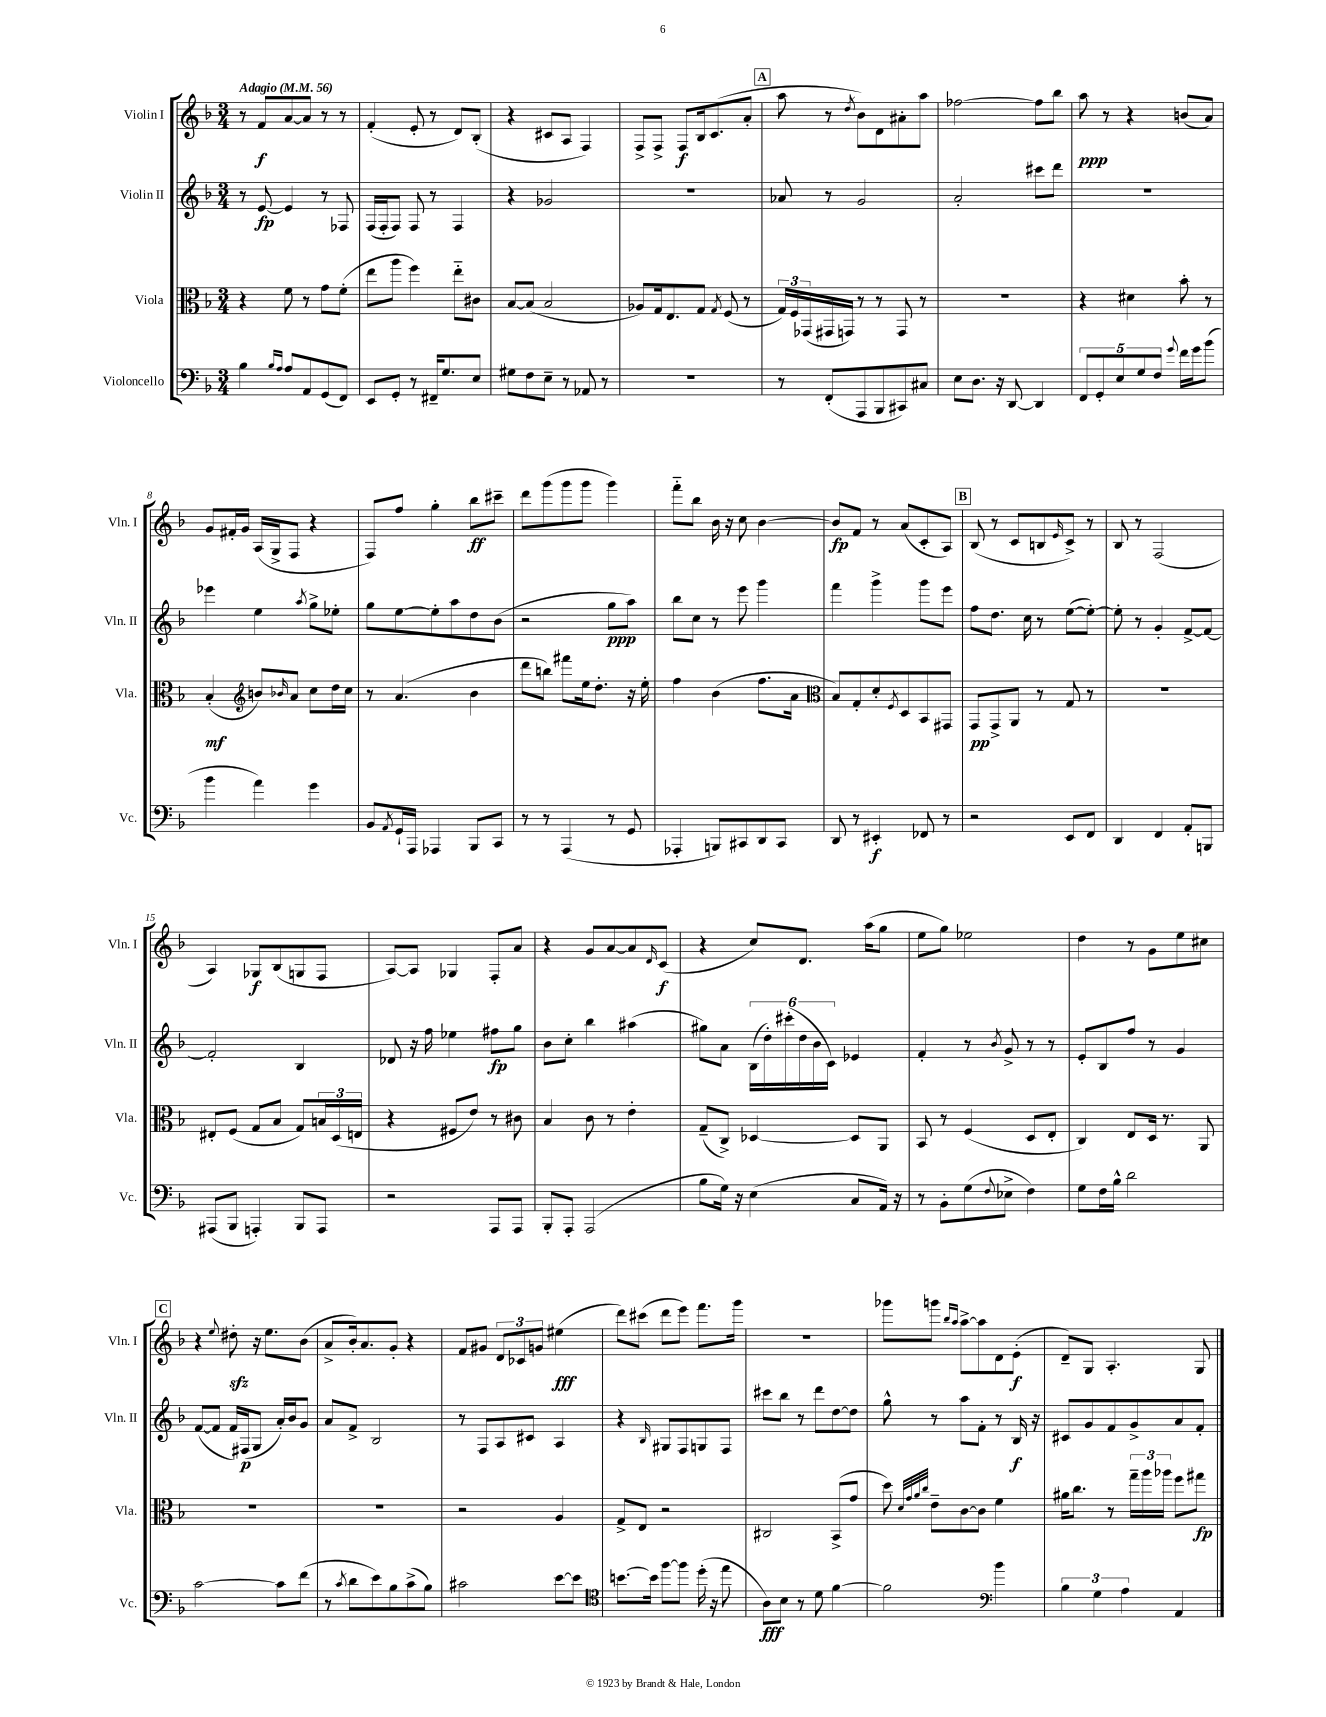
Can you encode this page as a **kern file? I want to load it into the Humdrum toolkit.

**kern	**dynam	**kern	**dynam	**kern	**dynam	**kern	**dynam
*part4	*part4	*part3	*part3	*part2	*part2	*part1	*part1
*staff4	*staff4	*staff3	*staff3	*staff2	*staff2	*staff1	*staff1
*I"Violoncello	*	*I"Viola	*	*I"Violin II	*	*I"Violin I	*
*I'Vc.	*	*I'Vla.	*	*I'Vln. II	*	*I'Vln. I	*
*clefF4	*	*clefC3	*	*clefG2	*	*clefG2	*
*k[b-]	*	*k[b-]	*	*k[b-]	*	*k[b-]	*
*M3/4	*	*M3/4	*	*M3/4	*	*M3/4	*
*MM56	*	*MM56	*	*MM56	*	*MM56	*
=1	=1	=1	=1	=1	=1	=1	=1
!	!	!	!	!	!	!LO:TX:a:B:t=Adagio	!
4B-\	.	4r	.	8r	.	8r	.
.	.	.	.	[8e/	fp	8f/L	f
16qqB-/LL	.	.	.	.	.	.	.
16qqA/JJ	.	.	.	.	.	.	.
8A/L	.	8f\	.	4e/]	.	[8a/	.
8AA/	.	8r	.	.	.	8a/J]	.
(8GG/	.	8g\L	.	8r	.	8r	.
8FF/J)	.	(8f'\J	.	8F-X/	.	8r	.
=2	=2	=2	=2	=2	=2	=2	=2
8EE/L	.	8ee\L	.	(16F/LL	.	(4f'/	.
.	.	.	.	16F'/J	.	.	.
8GG'/J	.	8aa\J	.	8F/J)	.	.	.
8r	.	4ff\)	.	8F/	.	8e'/	.
16FF#X~/KL	.	.	.	8r	.	8r	.
8.G/	.	.	.	.	.	.	.
.	.	8ee\L	.	4F/	.	8d/L)	.
8E/J	.	8c#X\J	.	.	.	(8B-'/J	.
=3	=3	=3	=3	=3	=3	=3	=3
8G#X\L	.	[8B-/L	.	4r	.	4r	.
8F\	.	(8B-/J]	.	.	.	.	.
8E~\J	.	2B-/	.	2g-X/	.	8c#X/L	.
8r	.	.	.	.	.	8A/J	.
8AA-X/	.	.	.	.	.	4F/)	.
8r	.	.	.	.	.	.	.
=4	=4	=4	=4	=4	=4	=4	=4
2.r	.	8A-X/L)	.	2.r	.	8F^/L	.
.	.	16G/k	.	.	.	8F^/J	.
.	.	8.E/	.	.	.	.	.
.	.	.	.	.	.	8F/L	f
.	.	8G/J	.	.	.	16B-/k	.
.	.	.	.	.	.	(8.c/	.
.	.	8qG/	.	.	.	.	.
.	.	(8F/	.	.	.	.	.
.	.	8r	.	.	.	8a'/J	.
!!LO:REH:place=s1:t=A
=5	=5	=5	=5	=5	=5	=5	=5
8r	.	24G/LL)	.	8a-X/	.	8aa\	.
.	.	24F/	.	.	.	.	.
.	.	(24GG-X/	.	.	.	.	.
(8FF'/L	.	16GG#X/	.	8r	.	8r	.
.	.	16GGn/JJ)	.	.	.	.	.
.	.	.	.	.	.	8qdd/	.
8AAA/	.	8r	.	2g/	.	8b-\L)	.
8BBB-/	.	8r	.	.	.	8d\	.
8CC#X/)	.	8GG/	.	.	.	8a#X'\	.
8C#X/J	.	8r	.	.	.	8aa\J	.
=6	=6	=6	=6	=6	=6	=6	=6
8E\L	.	2.r	.	2a'/	.	[2ff-X\	.
8.D\J	.	.	.	.	.	.	.
16r	.	.	.	.	.	.	.
[8DD/	.	.	.	.	.	.	.
4DD/]	.	.	.	8ccc#X\L	.	8ff-\L]	.
.	.	.	.	8ddd\J	.	8bb-\J	.
=7	=7	=7	=7	=7	=7	=7	=7
10FF/L	.	4r	.	2.r	.	8aa\	ppp
10GG'/	.	.	.	.	.	.	.
.	.	.	.	.	.	8r	.
10E/	.	.	.	.	.	.	.
.	.	4d#X\	.	.	.	4r	.
10G/	.	.	.	.	.	.	.
10F/J	.	.	.	.	.	.	.
8qqg/	.	.	.	.	.	.	.
16f\LL	.	8b-'\	.	.	.	(8bn/L	.
16g\J	.	.	.	.	.	.	.
(8b-\J	.	8r	.	.	.	8a/J)	.
!!LO:LB:g=z
=8	=8	=8	=8	=8	=8	=8	=8
4b-\	.	(4B-'/	mf	4eee-X\	.	8g/L	.
.	.	.	.	.	.	16f#X'/L	.
.	.	.	.	.	.	16g/JJ	.
*	*	*clefG2	*	*	*	*	*
4a\)	.	8bn/L)	.	4ee\	.	(16A/LL	.
.	.	.	.	.	.	16G^/J	.
.	.	16qqb-X/	.	.	.	.	.
.	.	8a/J	.	.	.	8F/J	.
.	.	.	.	8qaa/	.	.	.
4g\	.	8cc\L	.	8gg^\L	.	4r	.
.	.	16dd\L	.	8ee-X'\J	.	.	.
.	.	16cc\JJ	.	.	.	.	.
=9	=9	=9	=9	=9	=9	=9	=9
8BB-/L	.	8r	.	8gg\L	.	8F/L)	.
8qAA/	.	.	.	.	.	.	.
16GG`/L	.	(4.a/	.	[8ee\	.	8ff/J	.
16AAA/JJ	.	.	.	.	.	.	.
4AAA-X/	.	.	.	8ee'\]	.	4gg'\	.
.	.	.	.	8aa\	.	.	.
8BBB-/L	.	4b-\	.	8dd\	.	8bb-\L	ff
8CC/J	.	.	.	(8b-\J	.	8ccc#X~\J	.
=10	=10	=10	=10	=10	=10	=10	=10
8r	.	8ddd\L	.	2r	.	8ddd\L	.
8r	.	8bbn\J)	.	.	.	(8ggg\	.
(4AAA/	.	8fff#X\L	.	.	.	8ggg\	.
.	.	16ee\k	.	.	.	8ggg\J	.
.	.	8.dd'\J	.	.	.	.	.
8r	.	.	.	8gg\L	ppp	4ggg\)	.
8GG/	.	16r	.	8aa\J)	.	.	.
.	.	16ee'\	.	.	.	.	.
=11	=11	=11	=11	=11	=11	=11	=11
4AAA-X'/	.	4ff\	.	8bb-\L	.	8fff\L	.
.	.	.	.	8cc\J	.	8bb-\J	.
8BBBn/L)	.	(4b-\	.	8r	.	16b-\	.
.	.	.	.	.	.	16r	.
8CC#X/	.	.	.	8eee\	.	8cc\	.
8DD/	.	8.ff\L	.	4ggg\	.	[4b-\	.
8CC#/J	.	.	.	.	.	.	.
.	.	16a\Jk	.	.	.	.	.
=12	=12	=12	=12	=12	=12	=12	=12
*	*	*clefC3	*	*	*	*	*
8DD/	.	8B-/L)	.	4fff\	.	8b-/L]	fp
8r	.	8G'/	.	.	.	8f/J	.
4EE#X'/	f	8d'/	.	4ggg^\	.	8r	.
.	.	8qF/	.	.	.	.	.
.	.	8D/	.	.	.	(8a/L	.
8FF-X/	.	8BB-/	.	8ggg\L	.	8c'/	.
8r	.	8GG#X/J	.	8eee\J	.	8A/J)	.
!!LO:REH:place=s1:t=B
=13	=13	=13	=13	=13	=13	=13	=13
2r	.	8GG/L	pp	8ff\L	.	(8B-/	.
.	.	8GG^/	.	8.dd\J	.	8r	.
.	.	8AA/J	.	.	.	8c/L	.
.	.	.	.	16cc\	.	.	.
.	.	8r	.	8r	.	8Bn/	.
.	.	.	.	.	.	16qqe/	.
8EE/L	.	8G/	.	([8ee\L	.	8c^/J)	.
8FF/J	.	8r	.	8ee'\J_)	.	8r	.
=14	=14	=14	=14	=14	=14	=14	=14
4DD/	.	2.r	.	8ee'\]	.	8B-/	.
.	.	.	.	8r	.	8r	.
4FF/	.	.	.	4g'/	.	(2F/	.
8AA'/L	.	.	.	[8f^/L	.	.	.
8BBBn/J	.	.	.	8f/J_	.	.	.
!!LO:LB:g=z
=15	=15	=15	=15	=15	=15	=15	=15
(8AAA#X/L	.	8E#X'/L	.	2f'/]	.	4A/)	.
8BBB-/J	.	(8F/J	.	.	.	.	.
4AAAn'/)	.	8G/L	.	.	.	8G-X/L	f
.	.	8B-/J	.	.	.	(8B-/	.
8BBB-/L	.	8G/L)	.	4B-/	.	8Gn/	.
8AAA/J	.	24Bn/L	.	.	.	8F/J	.
.	.	(24D/	.	.	.	.	.
.	.	24En/JJ	.	.	.	.	.
=16	=16	=16	=16	=16	=16	=16	=16
2r	.	4r	.	8d-X/	.	[8A/L)	.
.	.	.	.	16r	.	8A/J]	.
.	.	.	.	16ff\	.	.	.
.	.	8F#X/L	.	4ee-X\	.	4G-X/	.
.	.	8e/J)	.	.	.	.	.
8AAA/L	.	8r	.	8ff#X\L	fp	8F'/L	.
8AAA/J	.	8c#X\	.	8gg\J	.	8a/J	.
=17	=17	=17	=17	=17	=17	=17	=17
8BBB-'/L	.	4B-/	.	8b-\L	.	4r	.
8AAA'/J	.	.	.	8cc'\J	.	.	.
(2AAA/	.	8c\	.	4bb-\	.	8g/L	.
.	.	8r	.	.	.	[8a/	.
.	.	4e'\	.	(4aa#X\	.	8a/]	.
.	.	.	.	.	.	16qqd/	.
.	.	.	.	.	.	(8c/J	f
=18	=18	=18	=18	=18	=18	=18	=18
8B-\L	.	(8G~/L	.	8gg#X\L)	.	4r	.
16G\Jk)	.	8C^/J)	.	8a\J	.	.	.
16r	.	.	.	.	.	.	.
(4E\	.	[4D-X/	.	(24B-\LL	.	8cc/L)	.
.	.	.	.	24dd'\)	.	.	.
.	.	.	.	(24ccc#X'\	.	.	.
.	.	.	.	24dd\	.	8.d/J	.
.	.	.	.	24b-\	.	.	.
.	.	.	.	24c\JJ)	.	.	.
8C/L	.	8D-/L]	.	4e-X/	.	.	.
.	.	.	.	.	.	(16aa\KL	.
16AA/Jk)	.	8AA/J	.	.	.	8gg\J	.
16r	.	.	.	.	.	.	.
=19	=19	=19	=19	=19	=19	=19	=19
8r	.	8BB-/	.	4f'/	.	8ee\L	.
8BB-'\L	.	8r	.	.	.	8gg\J)	.
(8G\	.	(4F/	.	8r	.	2ee-X\	.
8qqF/	.	.	.	8qb-/	.	.	.
8E-X^\J	.	.	.	8g^/	.	.	.
4F\)	.	8D/L	.	8r	.	.	.
.	.	8E'/J	.	8r	.	.	.
=20	=20	=20	=20	=20	=20	=20	=20
8G\L	.	4C/)	.	8e'/L	.	4dd\	.
16F\L	.	.	.	8B-/	.	.	.
16B-^^\JJ	.	.	.	.	.	.	.
2d\	.	8E/L	.	8ff/J	.	8r	.
.	.	16D/Jk	.	8r	.	8g\L	.
.	.	8.r	.	.	.	.	.
.	.	.	.	4g/	.	8ee\	.
.	.	8AA/	.	.	.	8cc#X\J	.
!!LO:LB:g=z
!!LO:REH:place=s1:t=C
=21	=21	=21	=21	=21	=21	=21	=21
[2c\	.	2.r	.	([8f/L	.	4r	.
.	.	.	.	8f/J]	.	.	.
.	.	.	.	.	.	8qqee/	.
.	.	.	.	16f/LL)	.	8dd#Xzz'\	.
.	.	.	.	(16F#X/J	p	.	.
.	.	.	.	8G/J	.	16r	.
.	.	.	.	.	.	8.ee\L	.
8c\L]	.	.	.	16a'/LL)	.	.	.
.	.	.	.	16b-/J	.	.	.
(8f\J	.	.	.	8g/J	.	(8b-\J	.
=22	=22	=22	=22	=22	=22	=22	=22
8r	.	2.r	.	8a/L	.	8a^/L	.
8qc/	.	.	.	.	.	.	.
8d\L	.	.	.	8f^/J	.	16b-'/k)	.
.	.	.	.	.	.	8.a/	.
8e\)	.	.	.	2B-/	.	.	.
8B-\	.	.	.	.	.	8g'/J	.
(8c^\	.	.	.	.	.	4r	.
8B-\J)	.	.	.	.	.	.	.
=23	=23	=23	=23	=23	=23	=23	=23
2c#X\	.	2r	.	8r	.	8f/L	.
.	.	.	.	8F/L	.	8g#X/J	.
.	.	.	.	8A/	.	12d/L	.
.	.	.	.	.	.	12c-X/	.
.	.	.	.	8c#X/J	.	.	.
.	.	.	.	.	.	12gn/J	.
[8e\L	.	4A/	.	4A/	.	(4ee#X\	fff
8e\J]	.	.	.	.	.	.	.
=24	=24	=24	=24	=24	=24	=24	=24
*clefC4	*	*	*	*	*	*	*
[8.bn\L	.	8G^/L	.	4r	.	8ddd\L)	.
.	.	8E/J	.	.	.	(8ccc#X\J	.
16b\Jk]	.	.	.	.	.	.	.
.	.	.	.	16qqB-/	.	.	.
[8ff\L	.	2r	.	8G#X/L	.	8ddd\L	.
8ff\J]	.	.	.	8F/	.	8eee\J)	.
(16dd'\	.	.	.	8Gn/	.	8.fff\L	.
16r	.	.	.	.	.	.	.
8ee\	.	.	.	8F/J	.	.	.
.	.	.	.	.	.	16ggg\Jk	.
=25	=25	=25	=25	=25	=25	=25	=25
8A\L)	fff	2C#X/	.	8ccc#X\L	.	2.r	.
8B-\J	.	.	.	8bb-\J	.	.	.
8r	.	.	.	8r	.	.	.
8d\	.	.	.	8ddd\L	.	.	.
[4f\	.	(8BB-^/L	.	[8dd\	.	.	.
.	.	8g/J	.	8dd\J]	.	.	.
=26	=26	=26	=26	=26	=26	=26	=26
2f\]	.	8dd\)	.	8gg^^\	.	8ggg-X\L	.
.	.	32qqd/LLL	.	.	.	.	.
.	.	32qqg/	.	.	.	.	.
.	.	32qqa/	.	.	.	.	.
.	.	32qqcc/JJJ	.	.	.	.	.
.	.	8e~\L	.	8r	.	8gggn\J	.
.	.	.	.	.	.	16qqbb-/LL	.
.	.	.	.	.	.	16qqaa/JJ	.
.	.	[8c\	.	8aa\L	.	[8aa^\L	.
.	.	8c\J]	.	8f'\J	.	8aa\]	.
*clefF4	*	*	*	*	*	*	*
4b-\	.	4f\	.	8r	.	8d\	.
.	.	.	.	16B-/	f	(8e'\J	f
.	.	.	.	16r	.	.	.
=27	=27	=27	=27	=27	=27	=27	=27
6B-\	.	16a#X\KL	.	8c#X/L	.	8d~/L)	.
.	.	8.cc\J	.	.	.	.	.
.	.	.	.	8g/	.	8G/J	.
6G\	.	.	.	.	.	.	.
.	.	8r	.	8f/	.	4.A'/	.
6A\	.	.	.	.	.	.	.
.	.	24gg~\LL	.	8g^/	.	.	.
.	.	24aa\	.	.	.	.	.
.	.	24aa-X\JJ	.	.	.	.	.
4AA/	.	8ff\L	.	8a/	.	.	.
.	.	8gg#X\J	fp	8f'/J	.	8G/	.
==	==	==	==	==	==	==	==
*-	*-	*-	*-	*-	*-	*-	*-
